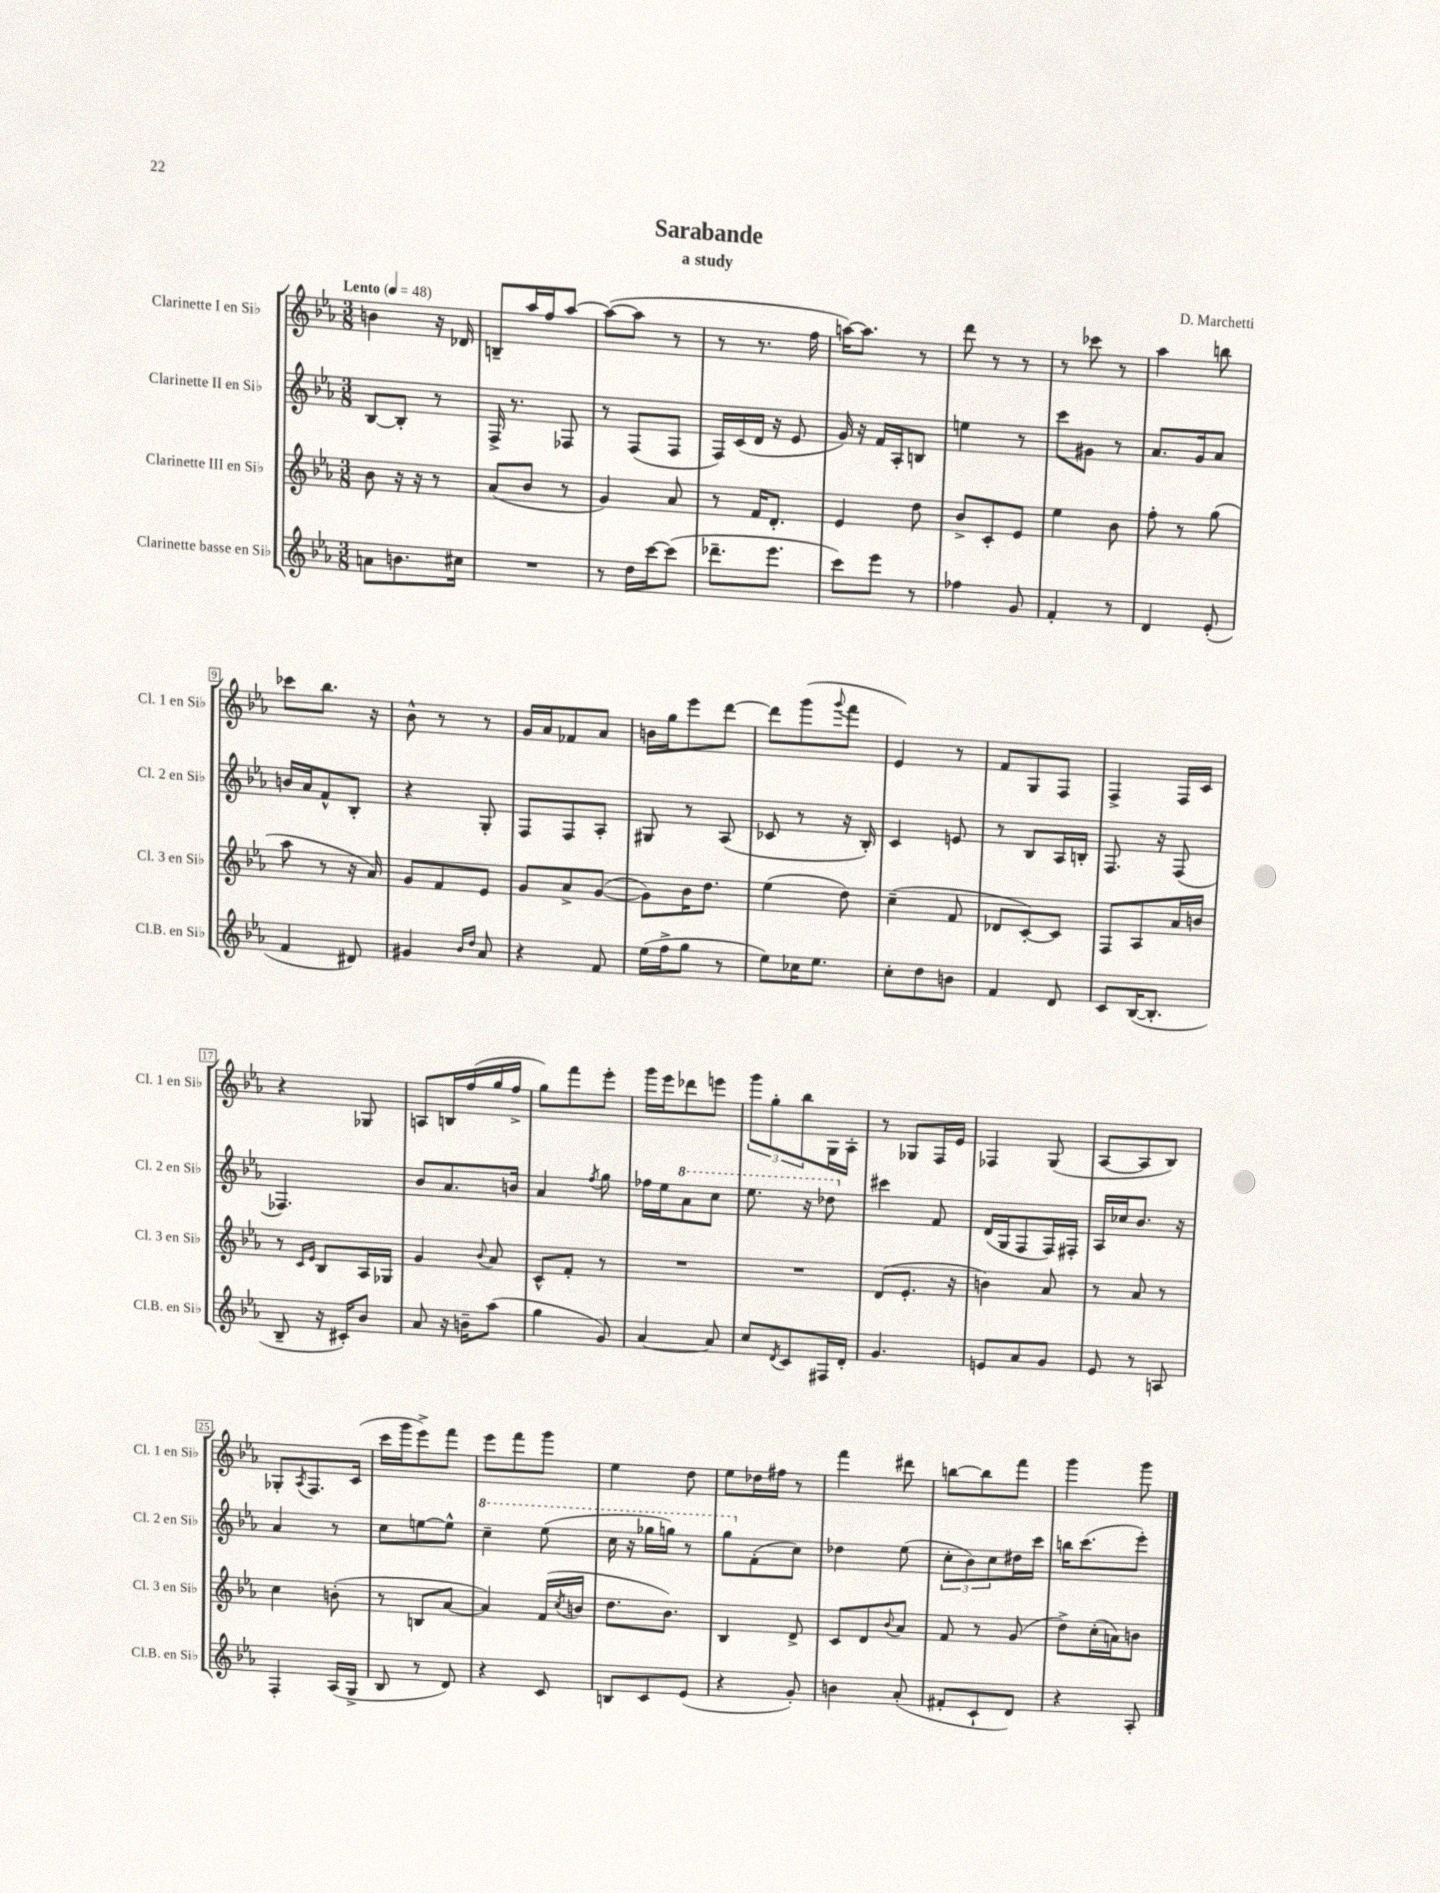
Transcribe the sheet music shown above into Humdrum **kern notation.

**kern	**kern	**kern	**kern
*staff4	*staff3	*staff2	*staff1
*clefG2	*clefG2	*clefG2	*clefG2
*k[b-e-a-]	*k[b-e-a-]	*k[b-e-a-]	*k[b-e-a-]
*M3/8	*M3/8	*M3/8	*M3/8
*MM48	*MM48	*MM48	*MM48
8a	8b-	[8B-	4b
8.b	16r	8B-']	.
.	16r	.	.
.	8r	8r	16r
16cc#	.	.	16d-
=	=	=	=
4.r	(8a-	16F^	8B~
.	.	8.r	.
.	8b-	.	16aa-
.	.	.	16ff
.	8r	8F-	[8aa-
=	=	=	=
8r	4g)	8r	(8aa-_
16dd	.	(8F	8aa-]
[16ccc	.	.	.
(8ccc]	8a-	8F	8r
=	=	=	=
8.ddd-~	8r	16F)	8r
.	.	(16c	.
.	16f	16d	8.r
8.eee-	8.d'	16r	.
.	.	8e-	.
.	.	.	16ff
=	=	=	=
8ccc)	4e-	16g)	[16aa)
.	.	16r	8.aa]
8eee-	.	16f	.
.	.	16A-'	.
8r	8dd	8B	8r
=	=	=	=
4ff-	8b-^	4ee	8ddd
.	8c'	.	8r
8g	8e-	8r	8r
=	=	=	=
4f'	4ee-	8ccc	8r
.	.	8g#	8ccc-
8r	8b-	8r	8r
=	=	=	=
4d	8ff'	8.a-	4aa-
.	8r	.	.
.	.	16g	.
(8e-'	(8gg	8a-	8bb
=	=	=	=
4f	8aa-	16b	8ccc-
.	.	16a-	.
.	8r	8f^^	8.bb-
8d#)	16r	8B-'	.
.	16a-)	.	16r
=	=	=	=
4g#	8g	4r	8b-^^
.	8f	.	8r
16qqb-	.	.	.
16qqdd	.	.	.
8a-	8e-	8G'	8r
=	=	=	=
4r	8g	8F	16g
.	.	.	16a-
.	8a-^	8F	8f-
8f	([8g	8A-'	8a-
=	=	=	=
(16ee-	8g])	8G#	16b
16ff^	.	.	16gg
8gg	16b-	8r	8eee-
.	8.dd	.	.
8r	.	(8A-	[8ddd
=	=	=	=
8ee-)	(4ee-	8c-	8ddd]
16cc-	.	8r	(8ggg
8.ee-	.	.	.
.	.	.	8qqggg
.	8dd)	16r	8fff
.	.	16B-')	.
=	=	=	=
8cc'	(4cc~	4c	4e-)
8dd	.	.	.
8b	8f	8e	8r
=	=	=	=
4f	8d-	8r	8f
.	[8c')	8B-	8G
8d	8c]	16A-	8F
.	.	16B'	.
=	=	=	=
8c	8F	8.F	4F^
([16B-	8A-	.	.
8.B-']	.	16r	.
.	16a-	(8F	16F
.	16b	.	16c
=	=	=	=
8B-~	8r	4.F-)	4r
.	16qqc	.	.
.	16qqe-	.	.
16r	8B-	.	.
16c#')	.	.	.
8b-	16A-	.	8G-
.	16G-	.	.
=	=	=	=
8a-	4g	8b-	8A
16r	.	8.a-	16B
16b~	.	.	(16ff
.	8qqb-	.	.
(8aa-	8a-	.	16gg
.	.	16b	16ff^
=	=	=	=
4gg	8c^^	4a-	8gg)
.	8f'	.	8fff
.	.	8qff	.
8g)	8r	8gg	8eee-'
=	=	=	=
[4a-	4.r	16ff-	16ggg
.	.	16ee-	16eee-
.	.	8aa-	8ddd-
8a-]	.	8ccc	8eee
=	=	=	=
8cc	4.r	8.eee-	12ggg
.	.	.	12gg'
8qd	.	.	.
8c	.	.	.
.	.	.	12bb-
.	.	16r	.
16F#	.	8ddd-	16G
16d'	.	.	16A-'
=	=	=	=
4.g	(8d	4ccc#	8r
.	8.e-'	.	8G-
.	.	8f	16F
.	16r	.	16e-
=	=	=	=
8e	4b)	(16d	4F-
.	.	16G	.
8a-	.	8F	.
8g	8a-	16F)	(8G
.	.	16F#'	.
=	=	=	=
8e-	8r	16A-	[8A-
.	.	16cc-	.
8r	8a-	8.b-	8A-]
8A	8r	.	8B-)
.	.	16r	.
=	=	=	=
4F'	4cc	4a-	8G-'
.	.	.	8qA-
.	.	.	8.F
(16A-	(8b'	8r	.
16G^	.	.	(16c
=	=	=	=
8B-	8r	8cc	16ccc
.	.	.	16ggg
8r	8B	[8ee	8eee-^)
8d)	[8a-	8ee^^]	8fff
=	=	=	=
4r	4a-])	4ccc~	8eee-
.	.	.	8fff
8c	(16f	(8eee-	8ggg
.	8qcc	.	.
.	16b	.	.
=	=	=	=
8B	8.dd	16ccc	4ee-
.	.	16r	.
8c	.	16ggg-	.
.	8.b-)	16ggg)	.
(8e-	.	8r	8dd
=	=	=	=
4r	4B-	8ggg	8ee-
.	.	(8f'	16dd-
.	.	.	16ff#
8g')	8d^	8cc)	8r
=	=	=	=
4b	8c	4dd-	4fff
.	8d	.	.
.	8qqb-	.	.
(8a-'	8a-	(8ee-	8ddd#
=	=	=	=
8f#'	8f	12cc'	[8bb
.	.	12b-)	.
8c`	8r	.	8bb]
.	.	12cc	.
8d)	(8g	16dd#	8fff
.	.	16ccc	.
=	=	=	=
4r	8dd^)	16bb	4ggg
.	.	(8.ccc	.
.	(16cc'	.	.
.	16a)	.	.
8A-'	8b	8eee-')	8ggg
==	==	==	==
*-	*-	*-	*-
